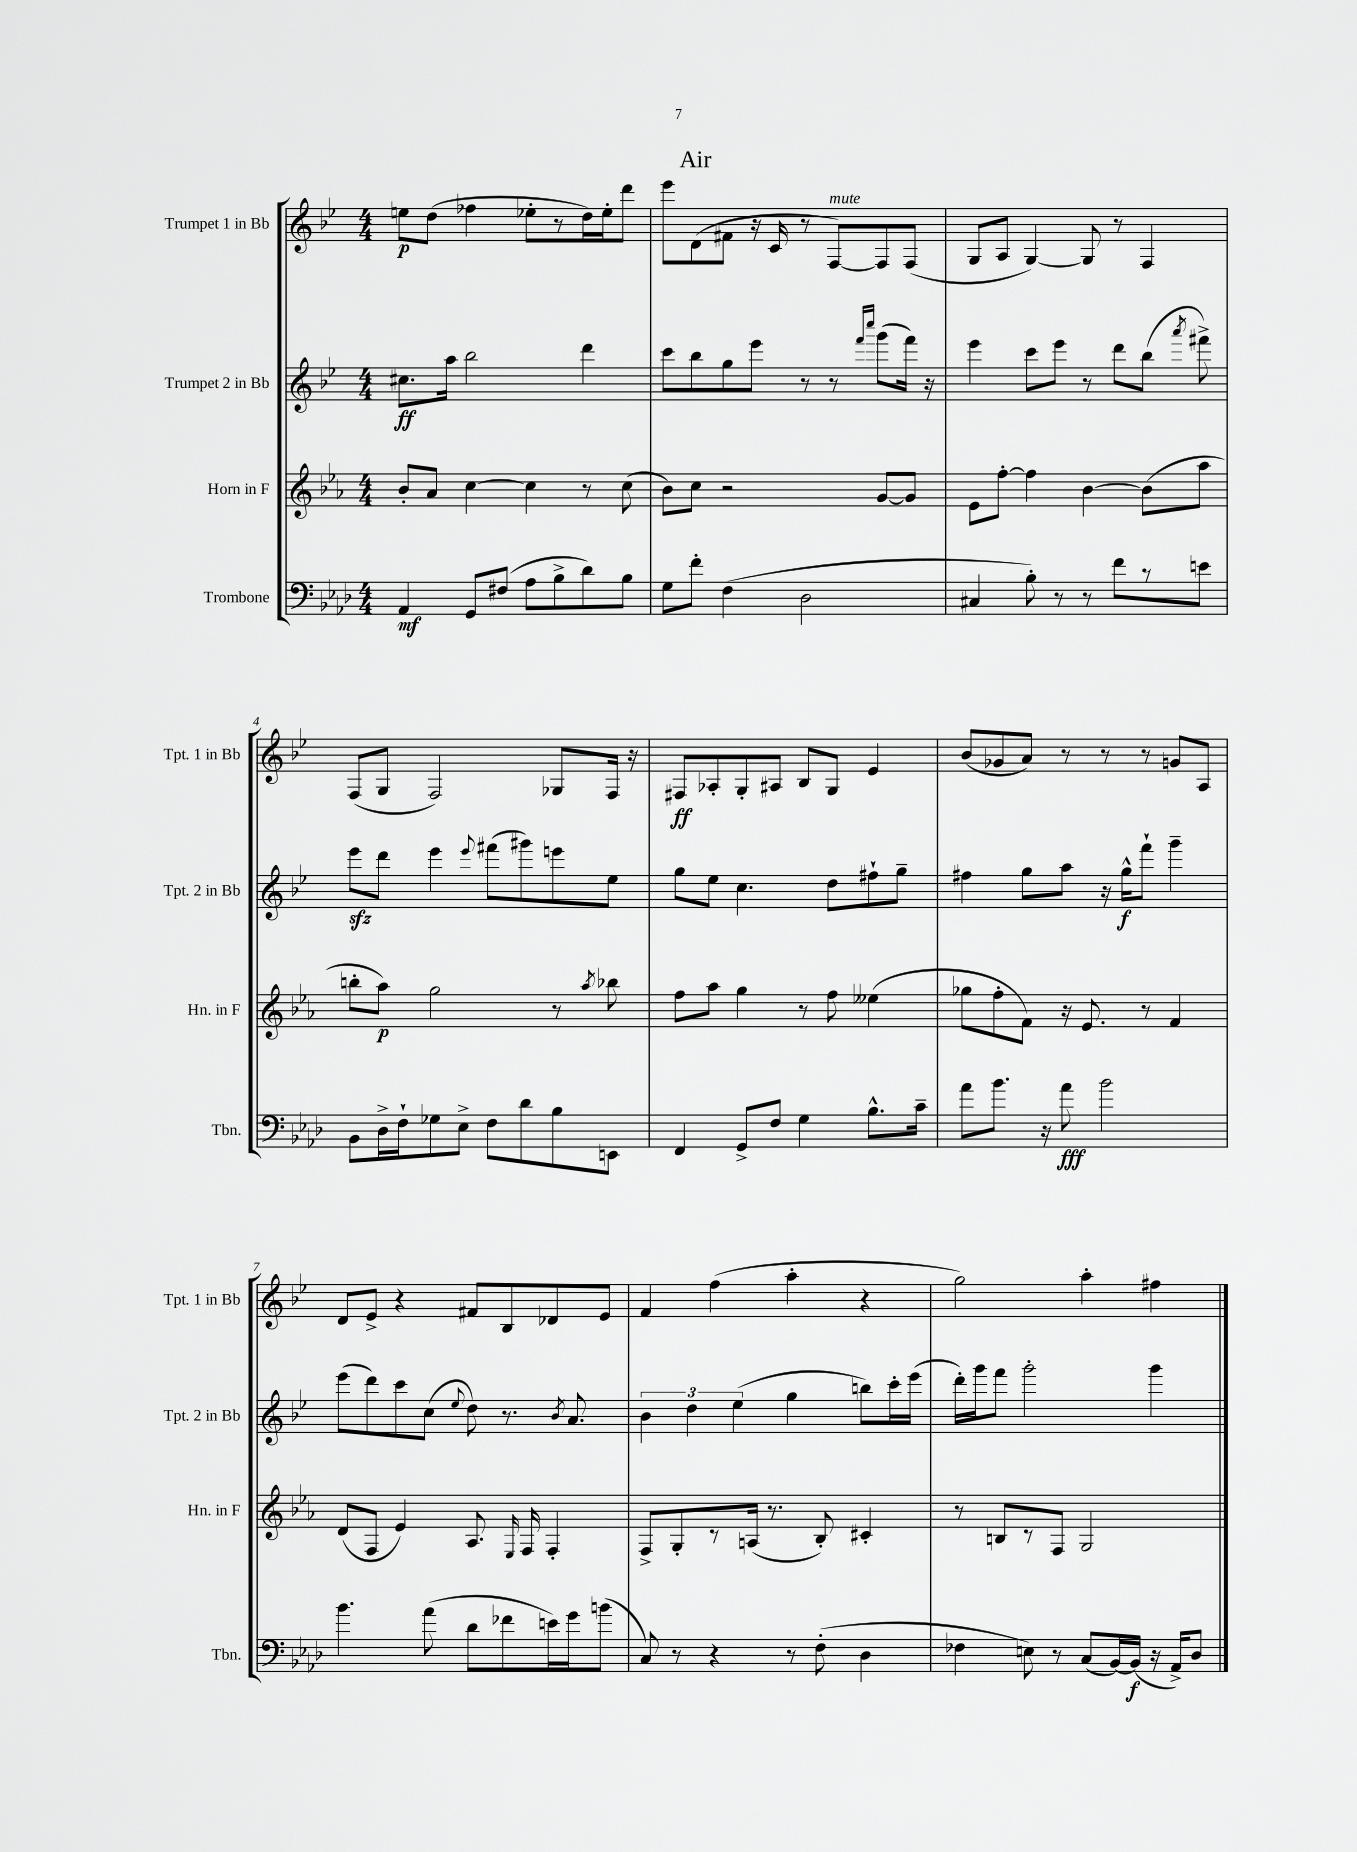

**kern	**dynam	**kern	**dynam	**kern	**dynam	**kern	**dynam
*part4	*part4	*part3	*part3	*part2	*part2	*part1	*part1
*staff4	*staff4	*staff3	*staff3	*staff2	*staff2	*staff1	*staff1
*I"Trombone	*	*I"Horn in F	*	*I"Trumpet 2 in Bb	*	*I"Trumpet 1 in Bb	*
*I'Tbn.	*	*I'Hn. in F	*	*I'Tpt. 2 in Bb	*	*I'Tpt. 1 in Bb	*
*clefF4	*	*clefG2	*	*clefG2	*	*clefG2	*
*k[b-e-a-d-]	*	*k[b-e-a-]	*	*k[b-e-]	*	*k[b-e-]	*
*M4/4	*	*M4/4	*	*M4/4	*	*M4/4	*
=1	=1	=1	=1	=1	=1	=1	=1
4AA-/	mf	8b-'/L	.	8.cc#X\L	ff	8een\L	p
.	.	8a-/J	.	.	.	(8dd\J	.
.	.	.	.	16aa\Jk	.	.	.
8GG/L	.	[4cc\	.	2bb-\	.	4ff-X\	.
(8F#X/J	.	.	.	.	.	.	.
8A-\L	.	4cc\]	.	.	.	8ee-X'\L	.
8B-^\	.	.	.	.	.	8r	.
8d-\)	.	8r	.	4ddd\	.	16dd\L)	.
.	.	.	.	.	.	16ee-'\J	.
8B-\J	.	(8cc\	.	.	.	8ddd\J	.
=2	=2	=2	=2	=2	=2	=2	=2
8G\L	.	8b-\L)	.	8ccc\L	.	8eee-\L	.
8f'\J	.	8cc\J	.	8bb-\	.	(8d\	.
(4F\	.	2r	.	8gg\	.	8f#X\J	.
.	.	.	.	8eee-\J	.	16r	.
.	.	.	.	.	.	16c/	.
2D-\	.	.	.	8r	.	8r	.
!	!	!	!	!	!	!LO:TX:a:i:t=mute	!
.	.	.	.	8r	.	[8F/L)	.
.	.	.	.	16qqfff/LL	.	.	.
.	.	.	.	16qqcccc/JJ	.	.	.
.	.	[8g/L	.	(8ggg\L	.	8F/]	.
.	.	8g/J]	.	16fff\Jk)	.	(8F/J	.
.	.	.	.	16r	.	.	.
=3	=3	=3	=3	=3	=3	=3	=3
4C#X/	.	8e-\L	.	4eee-\	.	8G/L	.
.	.	[8ff'\J	.	.	.	8A/J	.
8B-'\)	.	4ff\]	.	8ccc\L	.	[4G/)	.
8r	.	.	.	8eee-\J	.	.	.
8r	.	[4b-\	.	8r	.	8G/]	.
8f\L	.	.	.	8ddd\L	.	8r	.
8r	.	(8b-\L]	.	(8bb-\J	.	4F/	.
.	.	.	.	8qaaa/	.	.	.
8en\J	.	8aa-\J	.	8fff#X^\)	.	.	.
!!LO:LB:g=z
=4	=4	=4	=4	=4	=4	=4	=4
8BB-\L	.	8bbn'\L	.	8eee-zz\L	.	(8F/L	.
16D-^\L	.	8aa-\J)	p	8ddd\J	.	8G/J	.
16F`\J	.	.	.	.	.	.	.
8G-X\	.	2gg\	.	4eee-\	.	2F/)	.
8E-^\J	.	.	.	.	.	.	.
.	.	.	.	8qqeee-/	.	.	.
8F\L	.	.	.	(8fff#X\L	.	.	.
8d-\	.	.	.	8ggg#X\)	.	.	.
8B-\	.	8r	.	8eeen\	.	8G-X/L	.
.	.	8qaa-/	.	.	.	.	.
8EEn\J	.	8bb-X\	.	8ee-\J	.	16F/Jk	.
.	.	.	.	.	.	16r	.
=5	=5	=5	=5	=5	=5	=5	=5
4FF/	.	8ff\L	.	8gg\L	.	8F#X/L	ff
.	.	8aa-\J	.	8ee-\J	.	8A-X'/	.
8GG^/L	.	4gg\	.	4.cc\	.	8G'/	.
8F/J	.	.	.	.	.	8A#X/J	.
4G\	.	8r	.	.	.	8B-/L	.
.	.	8ff\	.	8dd\L	.	8G/J	.
8.B-^^\L	.	(4ee--X\	.	8ff#X`\	.	4e-/	.
.	.	.	.	8gg~\J	.	.	.
16c~\Jk	.	.	.	.	.	.	.
=6	=6	=6	=6	=6	=6	=6	=6
8a-\L	.	8gg-X\L	.	4ff#X\	.	(8b-/L	.
8.b-\J	.	8ff'\	.	.	.	8g-X/	.
.	.	8f\J)	.	8gg\L	.	8a/J)	.
16r	.	.	.	.	.	.	.
8a-\	fff	16r	.	8aa\J	.	8r	.
.	.	8.e-/	.	.	.	.	.
2b-\	.	.	.	16r	.	8r	.
.	.	.	.	16gg^^\KL	f	.	.
.	.	8r	.	8fff`\J	.	8r	.
.	.	4f/	.	4ggg~\	.	8gn/L	.
.	.	.	.	.	.	8A/J	.
!!LO:LB:g=z
=7	=7	=7	=7	=7	=7	=7	=7
4.b-\	.	(8d/L	.	(8eee-\L	.	8d/L	.
.	.	8F/J	.	8ddd\)	.	8e-^/J	.
.	.	4e-/)	.	8ccc\	.	4r	.
(8a-\	.	.	.	(8cc\J	.	.	.
.	.	.	.	8qqee-/	.	.	.
8d-\L	.	8.A-/	.	8dd\)	.	8f#X/L	.
8f-X\	.	.	.	8.r	.	8B-/	.
.	.	16qqE-/	.	.	.	.	.
.	.	16F/	.	.	.	.	.
16en\L)	.	4F'/	.	.	.	8d-X/	.
.	.	.	.	8qb-/	.	.	.
16g\J	.	.	.	8.a/	.	.	.
(8bn\J	.	.	.	.	.	8e-/J	.
=8	=8	=8	=8	=8	=8	=8	=8
8C/)	.	8F^/L	.	6b-\	.	4f/	.
8r	.	8G'/	.	.	.	.	.
.	.	.	.	6dd\	.	.	.
4r	.	8r	.	.	.	(4ff\	.
.	.	.	.	(6ee-\	.	.	.
.	.	(16An/Jk	.	.	.	.	.
.	.	8.r	.	.	.	.	.
8r	.	.	.	4gg\	.	4aa'\	.
(8F'\	.	8B-'/)	.	.	.	.	.
4D-\	.	4c#X'/	.	8bbn\L)	.	4r	.
.	.	.	.	16ccc'\L	.	.	.
.	.	.	.	(16eee-\JJ	.	.	.
=9	=9	=9	=9	=9	=9	=9	=9
4F-X\	.	8r	.	16ddd'\LL)	.	2gg\)	.
.	.	.	.	16ggg\J	.	.	.
.	.	8Bn/L	.	8fff\J	.	.	.
8En\)	.	8r	.	2ggg'\	.	.	.
8r	.	8F/J	.	.	.	.	.
(8C/L	.	2G/	.	.	.	4aa'\	.
[16BB-/L)	.	.	.	.	.	.	.
(16BB-/JJ]	f	.	.	.	.	.	.
16r	.	.	.	4ggg\	.	4ff#X\	.
16AA-^/KL)	.	.	.	.	.	.	.
8D-/J	.	.	.	.	.	.	.
==	==	==	==	==	==	==	==
*-	*-	*-	*-	*-	*-	*-	*-
